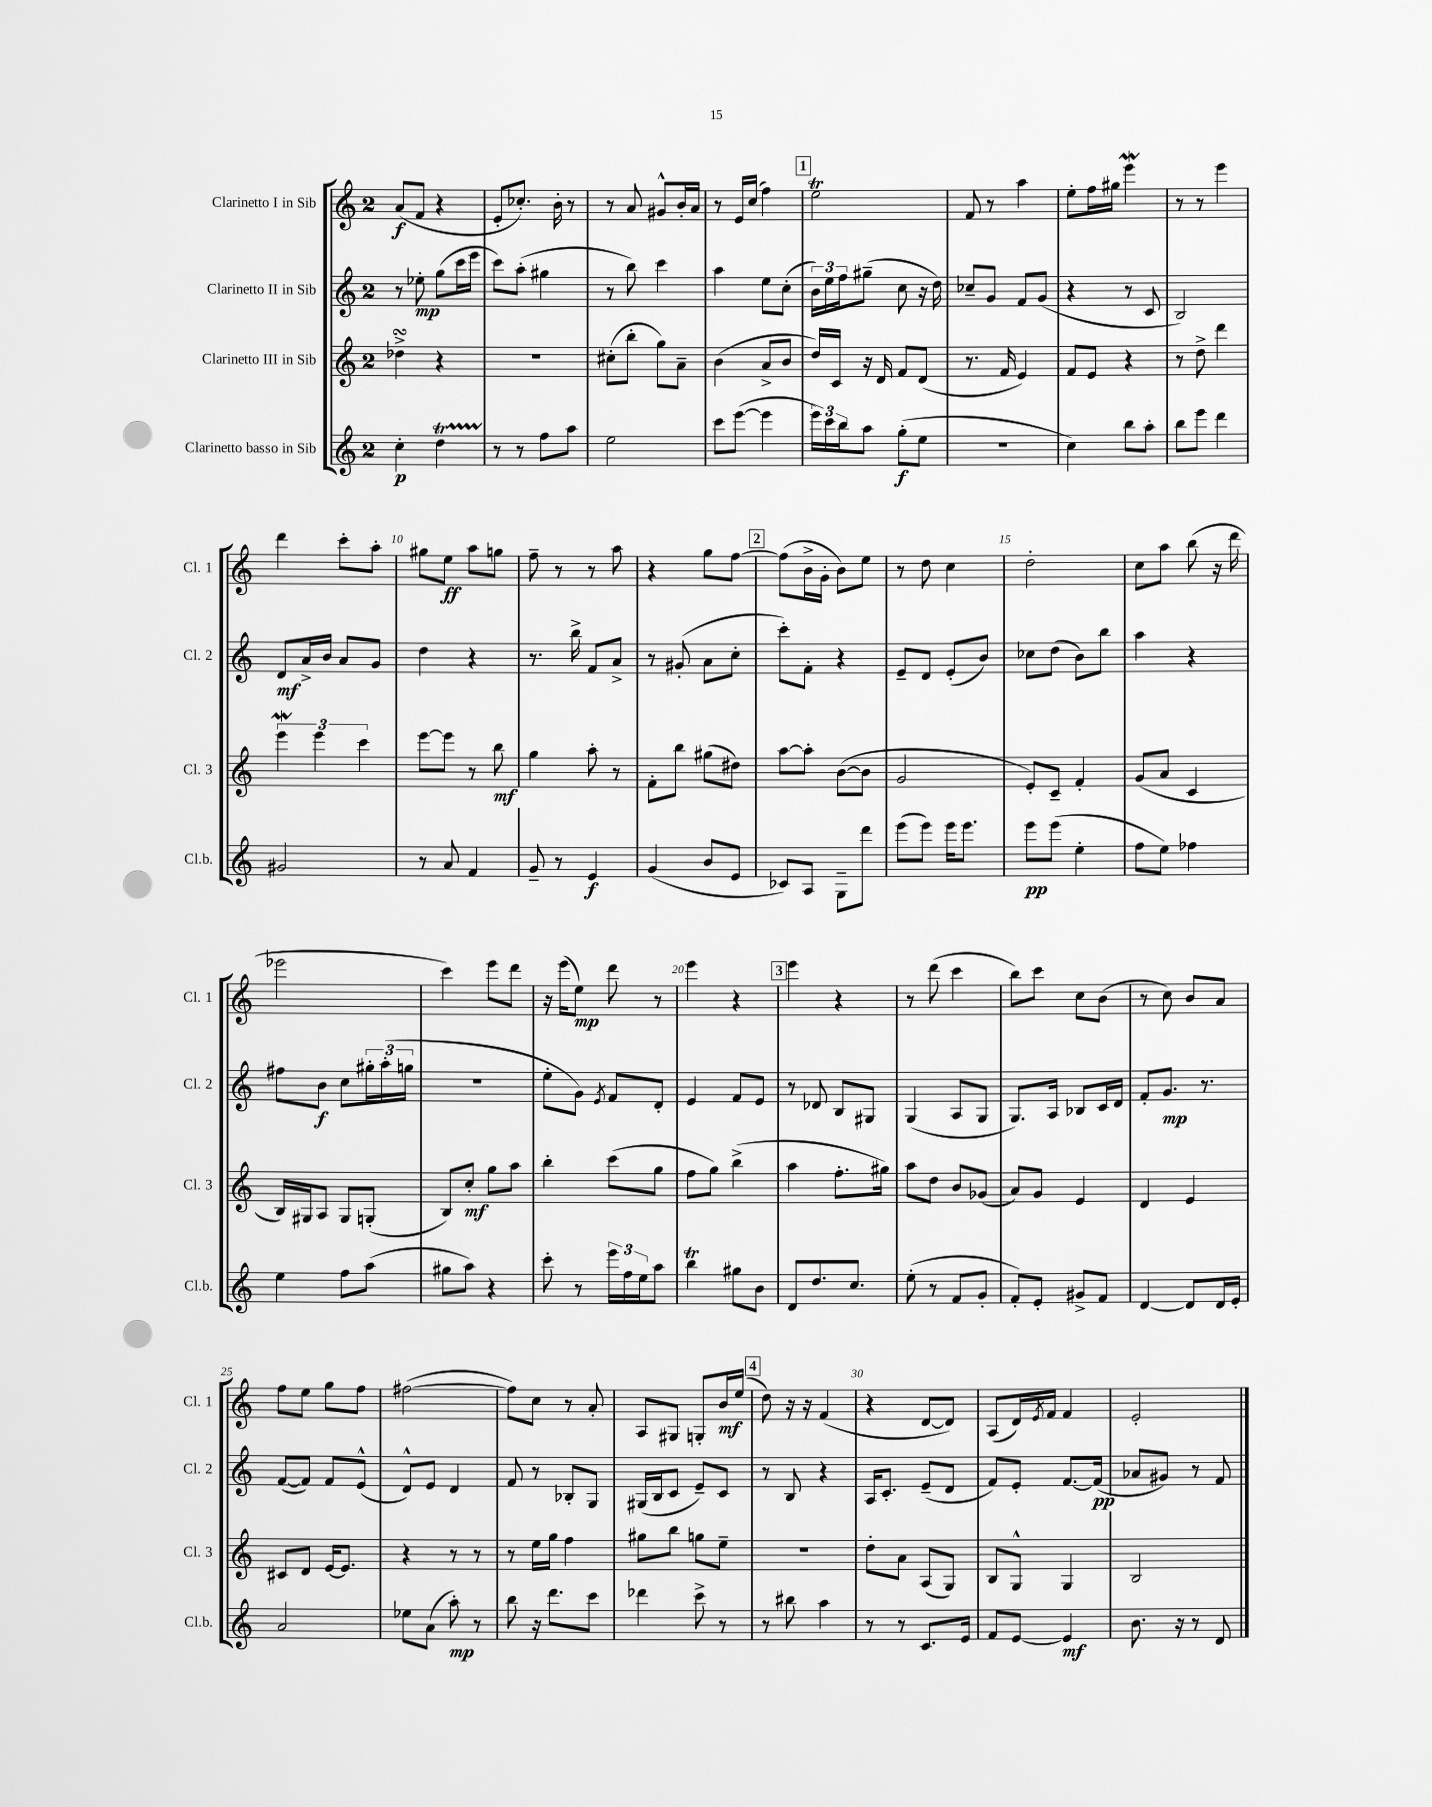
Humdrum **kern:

**kern	**dynam	**kern	**dynam	**kern	**dynam	**kern	**dynam
*part4	*part4	*part3	*part3	*part2	*part2	*part1	*part1
*staff4	*staff4	*staff3	*staff3	*staff2	*staff2	*staff1	*staff1
*I"Clarinetto basso in Sib	*	*I"Clarinetto III in Sib	*	*I"Clarinetto II in Sib	*	*I"Clarinetto I in Sib	*
*I'Cl.b.	*	*I'Cl. 3	*	*I'Cl. 2	*	*I'Cl. 1	*
*clefG2	*	*clefG2	*	*clefG2	*	*clefG2	*
*k[]	*	*k[]	*	*k[]	*	*k[]	*
*M2/4	*	*M2/4	*	*M2/4	*	*M2/4	*
=1	=1	=1	=1	=1	=1	=1	=1
4cc'\	p	4dd-XsSSs^\	.	8r	.	(8a/L	f
.	.	.	.	8ee-X'\	mp	8f/J	.
4ddT\	.	4r	.	(8gg\L	.	4r	.
.	.	.	.	16ccc\L	.	.	.
.	.	.	.	16eee\JJ	.	.	.
=2	=2	=2	=2	=2	=2	=2	=2
8r	.	2r	.	8ccc\L)	.	8e'/L	.
8r	.	.	.	(8aa'\J	.	8.cc-X'/J)	.
8ff\L	.	.	.	4gg#X\	.	.	.
.	.	.	.	.	.	16b'\	.
8aa\J	.	.	.	.	.	8r	.
=3	=3	=3	=3	=3	=3	=3	=3
2ee\	.	(8cc#X'\L	.	8r	.	8r	.
.	.	8bb'\J	.	8bb\)	.	8a/	.
.	.	8gg\L)	.	4ccc\	.	8g#X^^/L	.
.	.	8a~\J	.	.	.	16b'/L	.
.	.	.	.	.	.	16a/JJ	.
=4	=4	=4	=4	=4	=4	=4	=4
8ccc\L	.	(4b\	.	4aa\	.	8r	.
([8eee\J	.	.	.	.	.	16e/LL	.
.	.	.	.	.	.	(16cc/JJ	.
4eee\]	.	8a^/L	.	8ee\L	.	4ff\)	.
.	.	8b/J	.	(8cc'\J	.	.	.
!!LO:REH:place=s1:t=1
=5	=5	=5	=5	=5	=5	=5	=5
24eee\LL)	.	16dd/LL)	.	24b\LL)	.	2eet\	.
24ccc\	.	.	.	24ee\	.	.	.
.	.	16c/JJ	.	.	.	.	.
24bb\J	.	.	.	24ff\J	.	.	.
8aa\J	.	16r	.	(8gg#X~\J	.	.	.
.	.	16d/	.	.	.	.	.
(8gg'\L	f	8f/L	.	8cc\	.	.	.
8ee\J	.	(8d/J	.	16r	.	.	.
.	.	.	.	16dd\)	.	.	.
=6	=6	=6	=6	=6	=6	=6	=6
2r	.	8.r	.	8cc-X~/L	.	8f/	.
.	.	.	.	8g/J	.	8r	.
.	.	16f/	.	.	.	.	.
.	.	4e/)	.	8f/L	.	4aa\	.
.	.	.	.	(8g/J	.	.	.
=7	=7	=7	=7	=7	=7	=7	=7
4cc\)	.	8f/L	.	4r	.	8ee'\L	.
.	.	8e/J	.	.	.	16ff\L	.
.	.	.	.	.	.	16gg#X\JJ	.
8bb\L	.	4r	.	8r	.	4eeeW\	.
8aa'\J	.	.	.	8c/	.	.	.
=8	=8	=8	=8	=8	=8	=8	=8
8bb\L	.	8r	.	2B/)	.	8r	.
8eee\J	.	8dd^\	.	.	.	8r	.
4ddd\	.	4ddd\	.	.	.	4eee\	.
!!LO:LB:g=z
=9	=9	=9	=9	=9	=9	=9	=9
2g#X/	.	6eeeW\	.	8d/L	mf	4ddd\	.
.	.	.	.	16a^/L	.	.	.
.	.	6eee\	.	.	.	.	.
.	.	.	.	16b/JJ	.	.	.
.	.	.	.	8a/L	.	8ccc'\L	.
.	.	6ccc\	.	.	.	.	.
.	.	.	.	8g/J	.	8aa'\J	.
=10	=10	=10	=10	=10	=10	=10	=10
8r	.	[8eee\L	.	4dd\	.	8gg#X\L	.
8a/	.	8eee\J]	.	.	.	8ee\J	ff
4f/	.	8r	.	4r	.	8aa\L	.
.	.	8bb\	mf	.	.	8ggn\J	.
=11	=11	=11	=11	=11	=11	=11	=11
8g~/	.	4gg\	.	8.r	.	8ff~\	.
8r	.	.	.	.	.	8r	.
.	.	.	.	16bb^\	.	.	.
4e/	f	8aa'\	.	8f/L	.	8r	.
.	.	8r	.	8a^/J	.	8aa\	.
=12	=12	=12	=12	=12	=12	=12	=12
(4g/	.	8f'\L	.	8r	.	4r	.
.	.	8bb\J	.	(8g#X'/	.	.	.
8b/L	.	(8gg#X\L	.	8a\L	.	8gg\L	.
8e/J	.	8dd#X\J)	.	8cc'\J	.	[8ff\J	.
!!LO:REH:place=s1:t=2
=13	=13	=13	=13	=13	=13	=13	=13
8c-X/L)	.	[8aa\L	.	8ccc'\L)	.	(8ff\L]	.
8A/J	.	8aa'\J]	.	8f'\J	.	16b^\L	.
.	.	.	.	.	.	16g'\JJ	.
8G~\L	.	([8b\L	.	4r	.	8b\L)	.
8ddd\J	.	8b\J]	.	.	.	8ee\J	.
=14	=14	=14	=14	=14	=14	=14	=14
(8eee\L	.	2g/	.	8e~/L	.	8r	.
8eee\J)	.	.	.	8d/J	.	8dd\	.
16eee\KL	.	.	.	(8e'/L	.	4cc\	.
8.eee\J	.	.	.	.	.	.	.
.	.	.	.	8b/J)	.	.	.
=15	=15	=15	=15	=15	=15	=15	=15
8eee\L	pp	8e'/L)	.	8cc-X\L	.	2dd'\	.
(8eee\J	.	8c~/J	.	(8dd\J	.	.	.
4ee'\	.	4f'/	.	8b\L)	.	.	.
.	.	.	.	8bb\J	.	.	.
=16	=16	=16	=16	=16	=16	=16	=16
8ff\L	.	(8g/L	.	4aa\	.	8cc\L	.
8ee\J)	.	8a/J	.	.	.	8aa\J	.
4ff-X\	.	4c/	.	4r	.	(8bb\	.
.	.	.	.	.	.	16r	.
.	.	.	.	.	.	16ddd\	.
!!LO:LB:g=z
=17	=17	=17	=17	=17	=17	=17	=17
4ee\	.	16B/LL)	.	8ff#X\L	.	2eee-X\	.
.	.	16G#X/J	.	.	.	.	.
.	.	8A/J	.	8b\J	f	.	.
8ff\L	.	8G#/L	.	8cc\L	.	.	.
(8aa\J	.	(8Gn'/J	.	24gg#X'\L	.	.	.
.	.	.	.	(24aa'\	.	.	.
.	.	.	.	24ggn\JJ	.	.	.
=18	=18	=18	=18	=18	=18	=18	=18
8gg#X\L	.	8B/L)	.	2r	.	4ccc\)	.
8aa\J)	.	8cc'/J	mf	.	.	.	.
4r	.	8gg\L	.	.	.	8eee\L	.
.	.	8aa\J	.	.	.	8ddd\J	.
=19	=19	=19	=19	=19	=19	=19	=19
8ccc'\	.	4bb'\	.	8ee'\L	.	16r	.
.	.	.	.	.	.	(16eee\KL	.
8r	.	.	.	8g\J)	.	8ee\J)	mp
.	.	.	.	8qe/	.	.	.
24eee\LL	.	(8ccc\L	.	8f/L	.	8ddd\	.
24ff\	.	.	.	.	.	.	.
24ee\J	.	.	.	.	.	.	.
8aa\J	.	8gg\J	.	8d'/J	.	8r	.
=20	=20	=20	=20	=20	=20	=20	=20
4bbt\	.	8ff\L	.	4e/	.	4eee\	.
.	.	8gg\J)	.	.	.	.	.
8gg#X\L	.	(4bb^\	.	8f/L	.	4r	.
8b\J	.	.	.	8e/J	.	.	.
!!LO:REH:place=s1:t=3
=21	=21	=21	=21	=21	=21	=21	=21
8d/L	.	4aa\	.	8r	.	4eee\	.
8.dd/	.	.	.	8d-X/	.	.	.
.	.	8.ff'\L	.	8B/L	.	4r	.
8.cc/J	.	.	.	.	.	.	.
.	.	.	.	8G#X/J	.	.	.
.	.	16gg#X\Jk)	.	.	.	.	.
=22	=22	=22	=22	=22	=22	=22	=22
(8ee'\	.	8aa\L	.	(4G/	.	8r	.
8r	.	8dd\J	.	.	.	(8ddd\	.
8f/L	.	8b/L	.	8A/L	.	4ccc\	.
8g'/J	.	(8g-X/J	.	8G/J	.	.	.
=23	=23	=23	=23	=23	=23	=23	=23
8f'/L)	.	8a/L)	.	8.G/L)	.	8bb\L)	.
8e'/J	.	8g/J	.	.	.	8ccc\J	.
.	.	.	.	16A/Jk	.	.	.
8g#X^/L	.	4e/	.	8B-X/L	.	8cc\L	.
8f/J	.	.	.	16c/L	.	(8b\J	.
.	.	.	.	16d/JJ	.	.	.
=24	=24	=24	=24	=24	=24	=24	=24
[4d/	.	4d/	.	8f'/L	.	8r	.
.	.	.	.	8.g/J	mp	8cc\)	.
8d/L]	.	4e/	.	.	.	8b/L	.
.	.	.	.	8.r	.	.	.
16d/L	.	.	.	.	.	8a/J	.
16e'/JJ	.	.	.	.	.	.	.
!!LO:LB:g=z
=25	=25	=25	=25	=25	=25	=25	=25
2a/	.	8c#X/L	.	([8f/L	.	8ff\L	.
.	.	8d/J	.	8f/J])	.	8ee\J	.
.	.	[16e/KL	.	8f/L	.	8gg\L	.
.	.	8.e/J]	.	.	.	.	.
.	.	.	.	(8e^^/J	.	8ff\J	.
=26	=26	=26	=26	=26	=26	=26	=26
8ee-X\L	.	4r	.	8d^^/L)	.	([2ff#X\	.
(8a\J	.	.	.	8e/J	.	.	.
8aa'\)	mp	8r	.	4d/	.	.	.
8r	.	8r	.	.	.	.	.
=27	=27	=27	=27	=27	=27	=27	=27
8bb\	.	8r	.	8f/	.	8ff#\L])	.
16r	.	16ee\LL	.	8r	.	8cc\J	.
8.ddd\L	.	16gg\JJ	.	.	.	.	.
.	.	4ff\	.	8B-X'/L	.	8r	.
8ccc\J	.	.	.	8G/J	.	8a'/	.
=28	=28	=28	=28	=28	=28	=28	=28
4ddd-X\	.	8gg#X\L	.	(16G#X/LL	.	8A/L	.
.	.	.	.	16B/J	.	.	.
.	.	8bb\J	.	8c/J	.	8G#X/J	.
8ccc^\	.	8ggn\L	.	8e~/L)	.	8Gn'/L	.
8r	.	8ee~\J	.	8c/J	.	16b/L	mf
.	.	.	.	.	.	(16ee/JJ	.
!!LO:REH:place=s1:t=4
=29	=29	=29	=29	=29	=29	=29	=29
8r	.	2r	.	8r	.	8dd\)	.
8bb#X\	.	.	.	8B/	.	16r	.
.	.	.	.	.	.	16r	.
4aa\	.	.	.	4r	.	(4f/	.
=30	=30	=30	=30	=30	=30	=30	=30
8r	.	8dd'\L	.	16A/KL	.	4r	.
.	.	.	.	8.c'/J	.	.	.
8r	.	8a\J	.	.	.	.	.
8.c/L	.	(8A/L	.	(8e~/L	.	[8d/L	.
.	.	8G/J)	.	8d/J	.	8d/J])	.
16e/Jk	.	.	.	.	.	.	.
=31	=31	=31	=31	=31	=31	=31	=31
8f/L	.	8B/L	.	8f/L)	.	(8A/L	.
[8e/J	.	8G^^/J	.	8e'/J	.	16d/L)	.
.	.	.	.	.	.	8qe/	.
.	.	.	.	.	.	16f/JJ	.
4e/]	mf	4G/	.	[8.f/L	.	4f/	.
.	.	.	.	(16f/Jk]	pp	.	.
=32	=32	=32	=32	=32	=32	=32	=32
8.b\	.	2B/	.	8a-X/L	.	2e'/	.
.	.	.	.	8g#X/J)	.	.	.
16r	.	.	.	.	.	.	.
8r	.	.	.	8r	.	.	.
8d/	.	.	.	8f/	.	.	.
==	==	==	==	==	==	==	==
*-	*-	*-	*-	*-	*-	*-	*-
